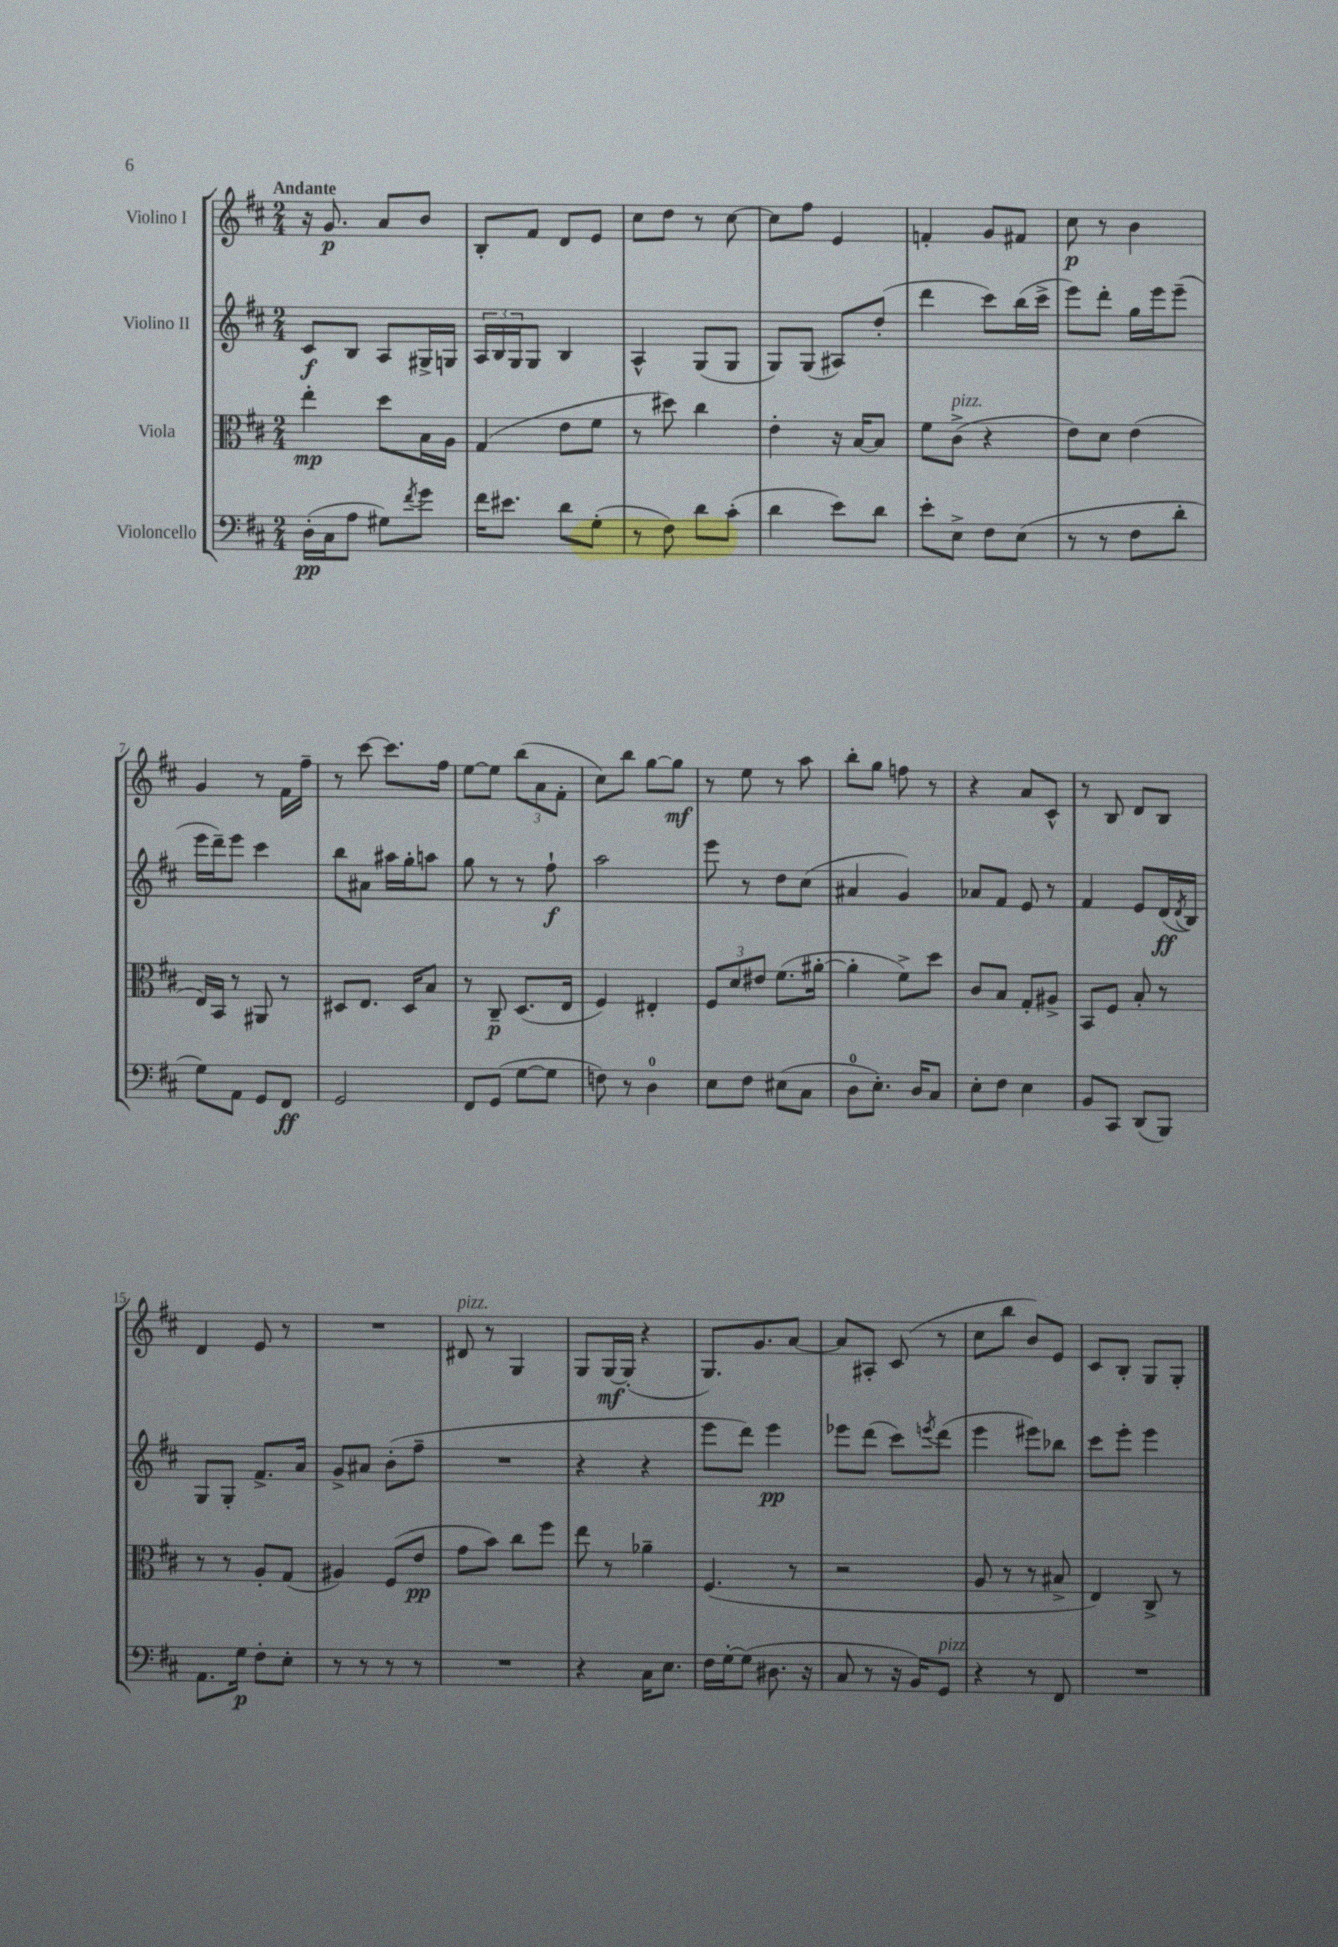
<<
\new StaffGroup <<
\new Staff = "s0" \with { instrumentName = "Violino I" } {
    \clef treble \key d \major \numericTimeSignature \time 2/4 \tempo "Andante"
    r16 g'8.\p a'8 b'8 |
    b8-. fis'8 d'8 e'8 |
    cis''8 d''8 r8 cis''8~ |
    cis''8 fis''8 e'4 |
    f'4-. g'8 fis'8 |
    cis''8\p r8 b'4 |
    g'4 r8 fis'16 fis''16-- |
    r8 cis'''8~ cis'''8. fis''16 |
    e''8~ e''8 \tuplet 3/2 { b''8( a'8 fis'8-. } |
    cis''8) b''8 g''8~ g''8\mf |
    r8 e''8 r8 a''8 |
    b''8-. g''8 f''8 r8 |
    r4 a'8 cis'8-^ |
    r8 b8 d'8 b8 |
    d'4 e'8 r8 |
    R2 |
    dis'8^\markup { \italic "pizz." } r8 g4 |
    g8 g16~\mf g16-.( r4 |
    g8.) g'8. a'8~ |
    a'8 ais8-. cis'8( r8 |
    cis''8 b''8 b'8) e'8 |
    cis'8 b8-. g8 g8-. \bar "|." |
}
\new Staff = "s1" \with { instrumentName = "Violino II" } {
    \clef treble \key d \major \numericTimeSignature \time 2/4
    cis'8\f b8 a8 gis16-> g16 |
    \tuplet 3/2 { a16 b16 g16 } g8 b4 |
    a4-^ g8( g8 |
    g8) g8( ais8) d''8-.( |
    d'''4 cis'''8) b''16( cis'''16-> |
    e'''8) d'''8-. g''16 e'''16 e'''8--( |
    e'''16 d'''16--) e'''8 cis'''4 |
    b''8 ais'8 ais''16 g''16-. a''8 |
    g''8 r8 r8 fis''8-!\f |
    a''2 |
    e'''8 r8 d''8 cis''8( |
    ais'4 g'4) |
    aes'8 fis'8 e'8 r8 |
    fis'4 e'8 d'16\ff( \acciaccatura { d'8 } b16) |
    g8 g8-. fis'8.-> a'16 |
    g'8-> ais'8 b'8-.( fis''8-- |
    R2 |
    r4 r4 |
    e'''8 d'''8) e'''4\pp |
    ees'''8 d'''8( cis'''8) \acciaccatura { e'''8 } d'''8( |
    e'''4 eis'''8) bes''8 |
    cis'''8 e'''8-. e'''4 \bar "|." |
}
\new Staff = "s2" \with { instrumentName = "Viola" } {
    \clef alto \key d \major \numericTimeSignature \time 2/4
    e''4-.\mp d''8 b16 a16 |
    g4( e'8 fis'8 |
    r8 dis''8) cis''4 |
    e'4-. r16 b16~ b8 |
    fis'8 cis'8->^\markup { \italic "pizz." }( r4 |
    e'8) d'8 e'4( |
    e16) b,16 r8 ais,8 r8 |
    dis8 e8. dis16 b8 |
    r8 cis8--\p d8.( e16 |
    fis4) eis4-. |
    \tuplet 3/2 { fis8 d'8 eis'8 } fis'8.( ais'16~-. |
    ais'4-. fis'8->) d''8 |
    cis'8 b8 g8-. ais8-> |
    b,8 fis8 b8-. r8 |
    r8 r8 a8-. g8( |
    ais4) fis8( e'8\pp |
    g'8 b'8) cis''8 fis''8 |
    e''8 r8 aes'4-- |
    fis4.( r8 |
    r2 |
    a8 r8 r8 bis8-> |
    e4) cis8-> r8 \bar "|." |
}
\new Staff = "s3" \with { instrumentName = "Violoncello" } {
    \clef bass \key d \major \numericTimeSignature \time 2/4
    d16-.\pp( cis16 a8 gis8) \acciaccatura { fis'8 } g'8 |
    fis'16 eis'8. d'8 g8-.( |
    r8 fis8) d'8 cis'8-.( |
    d'4 e'8) d'8 |
    e'8-. e8-> fis8 e8( |
    r8 r8 fis8 d'8-. |
    g8) a,8 g,8 fis,8\ff |
    g,2 |
    fis,8 g,8( g8~ g8 |
    f8) r8 d4-0 |
    e8 fis8 eis8( cis8 |
    d8-0 e8.-.) d16 cis8 |
    e8-. fis8 e4 |
    b,8 cis,8 d,8( b,,8) |
    a,8. g16\p fis8-. e8-. |
    r8 r8 r8 r8 |
    R2 |
    r4 cis16 e8. |
    fis16 g16~-. g8( dis8. r16 |
    cis8 r8 r16 b,16) g,8^\markup { \italic "pizz." } |
    r4 r8 fis,8 |
    R2 \bar "|." |
}
>>
>>
